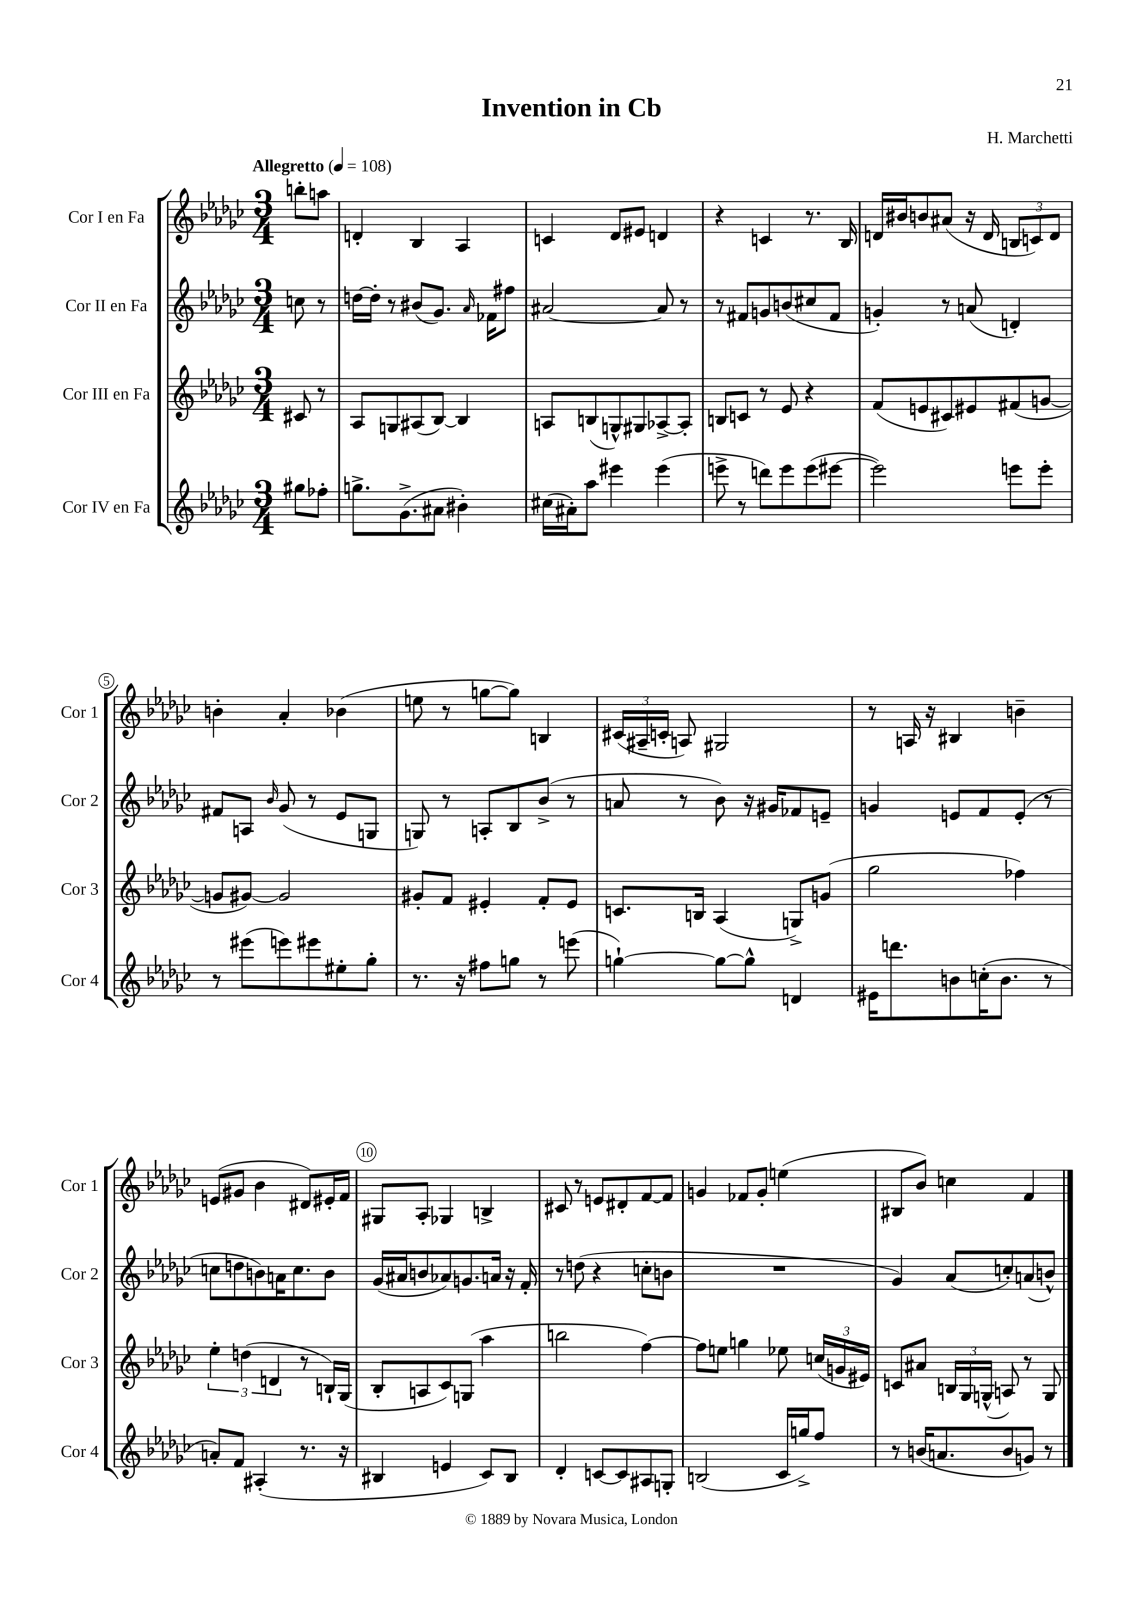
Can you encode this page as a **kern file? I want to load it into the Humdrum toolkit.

**kern	**kern	**kern	**kern
*staff4	*staff3	*staff2	*staff1
*clefG2	*clefG2	*clefG2	*clefG2
*k[b-e-a-d-g-c-]	*k[b-e-a-d-g-c-]	*k[b-e-a-d-g-c-]	*k[b-e-a-d-g-c-]
*M3/4	*M3/4	*M3/4	*M3/4
*MM108	*MM108	*MM108	*MM108
8gg#	8c#	8cc	8bb'
8ff-'	8r	8r	8aa
=	=	=	=
8.gg^	8A-	[16dd	4d'
.	.	16dd']	.
.	8G	8r	.
(8.g-^	.	.	.
.	(8A#	(8b#	4B-
8a#	[8B-)	8.g-)	.
4b#')	4B-]	.	4A-
.	.	16qqa-	.
.	.	16f-	.
.	.	8ff#	.
=	=	=	=
(16cc#	8A	[2a#	4c
16a#')	.	.	.
8aa-	(8B	.	.
4eee#	8G^^)	.	8d-
.	8G#	.	8e#
(4eee#	[8A-^	8a#]	4d
.	8A-']	8r	.
=	=	=	=
8eee^	8B	8r	4r
8r	8c	8f#	.
8ddd)	8r	8g	4c
8eee	8e-	(8b	.
(8eee	4r	8cc#	8.r
[8eee#	.	8f#	.
.	.	.	16B-
=	=	=	=
2eee#])	(8f	4g')	16d
.	.	.	16b#
.	8e	.	8b
.	8c#)	8r	(8a#
.	8e#	(8a	16r
.	.	.	16d
8eee	(8f#	4d')	12B
.	.	.	12c)
8eee'	[8g	.	.
.	.	.	12d
=	=	=	=
8r	8g]	8f#	4b'
(8eee#	[8g#)	8A	.
.	.	16qqb-	.
8eee)	2g#]	(8g-	4a-'
8eee#	.	8r	.
8ee#'	.	8e-	(4b-
8gg-'	.	8G	.
=	=	=	=
8.r	8g#'	8G)	8ee
.	8f	8r	8r
16r	.	.	.
8ff#	4e#'	8A'	[8gg
8gg	.	8B-	8gg])
8r	8f'	(8b-^	4B
(8eee	8e#	8r	.
=	=	=	=
[4gg`)	8.c	8a	(24c#
.	.	.	24A#~
.	.	.	24c'
.	.	8r	8A)
.	16B	.	.
8gg_	(4A-	8b-)	2G#
8gg^^]	.	16r	.
.	.	16g#	.
4d	8G^)	8f-	.
.	(8g	8e~	.
=	=	=	=
16e#	2gg-	4g	8r
8.ddd	.	.	.
.	.	.	16A
.	.	.	16r
8b	.	8e	4B#
(16cc'	.	8f	.
8.b	.	.	.
.	4ff-)	(8e'	4b~
8r	.	8r	.
=	=	=	=
8a')	6ee-'	8cc	(8e
8f	.	8dd	8g#
.	(6dd	.	.
(4A#'	.	8b)	4b-
.	6d	.	.
.	.	16a	.
.	.	8.cc	.
8.r	8r	.	8d#)
.	16B`)	8b	16e#'
16r	(16G-	.	16f
=	=	=	=
4B#	8B-'	(16g-	8G#
.	.	16a#	.
.	8A	8b	8A-'
4e	8c-)	8a-)	4G-
.	(8G	8.g	.
8c-)	4aa-	.	4B^
.	.	16a	.
8B#	.	16r	.
.	.	16f'	.
=	=	=	=
4d-'	2bb	8r	8c#
.	.	(8dd	8r
[8c	.	4r	8e
8c]	.	.	8d#'
8A#	[4ff)	8cc'	[8f
8G'	.	8b	8f]
=	=	=	=
(2B	8ff]	2.r	4g
.	8ee	.	.
.	4gg	.	8f-
.	.	.	8g'
16c-	8ee-	.	(4ee
16gg^)	.	.	.
8ff	(24cc	.	.
.	24g	.	.
.	24e#)	.	.
=	=	=	=
8r	8c	4g-)	8B#
(16b	8a#	.	8b-)
8.a	.	.	.
.	24B	(8a-	4cc
.	24G-	.	.
.	(24G^^	.	.
8b	8A)	8cc')	.
8g)	8r	(8a	4f
8r	8G	8b^^)	.
==	==	==	==
*-	*-	*-	*-
